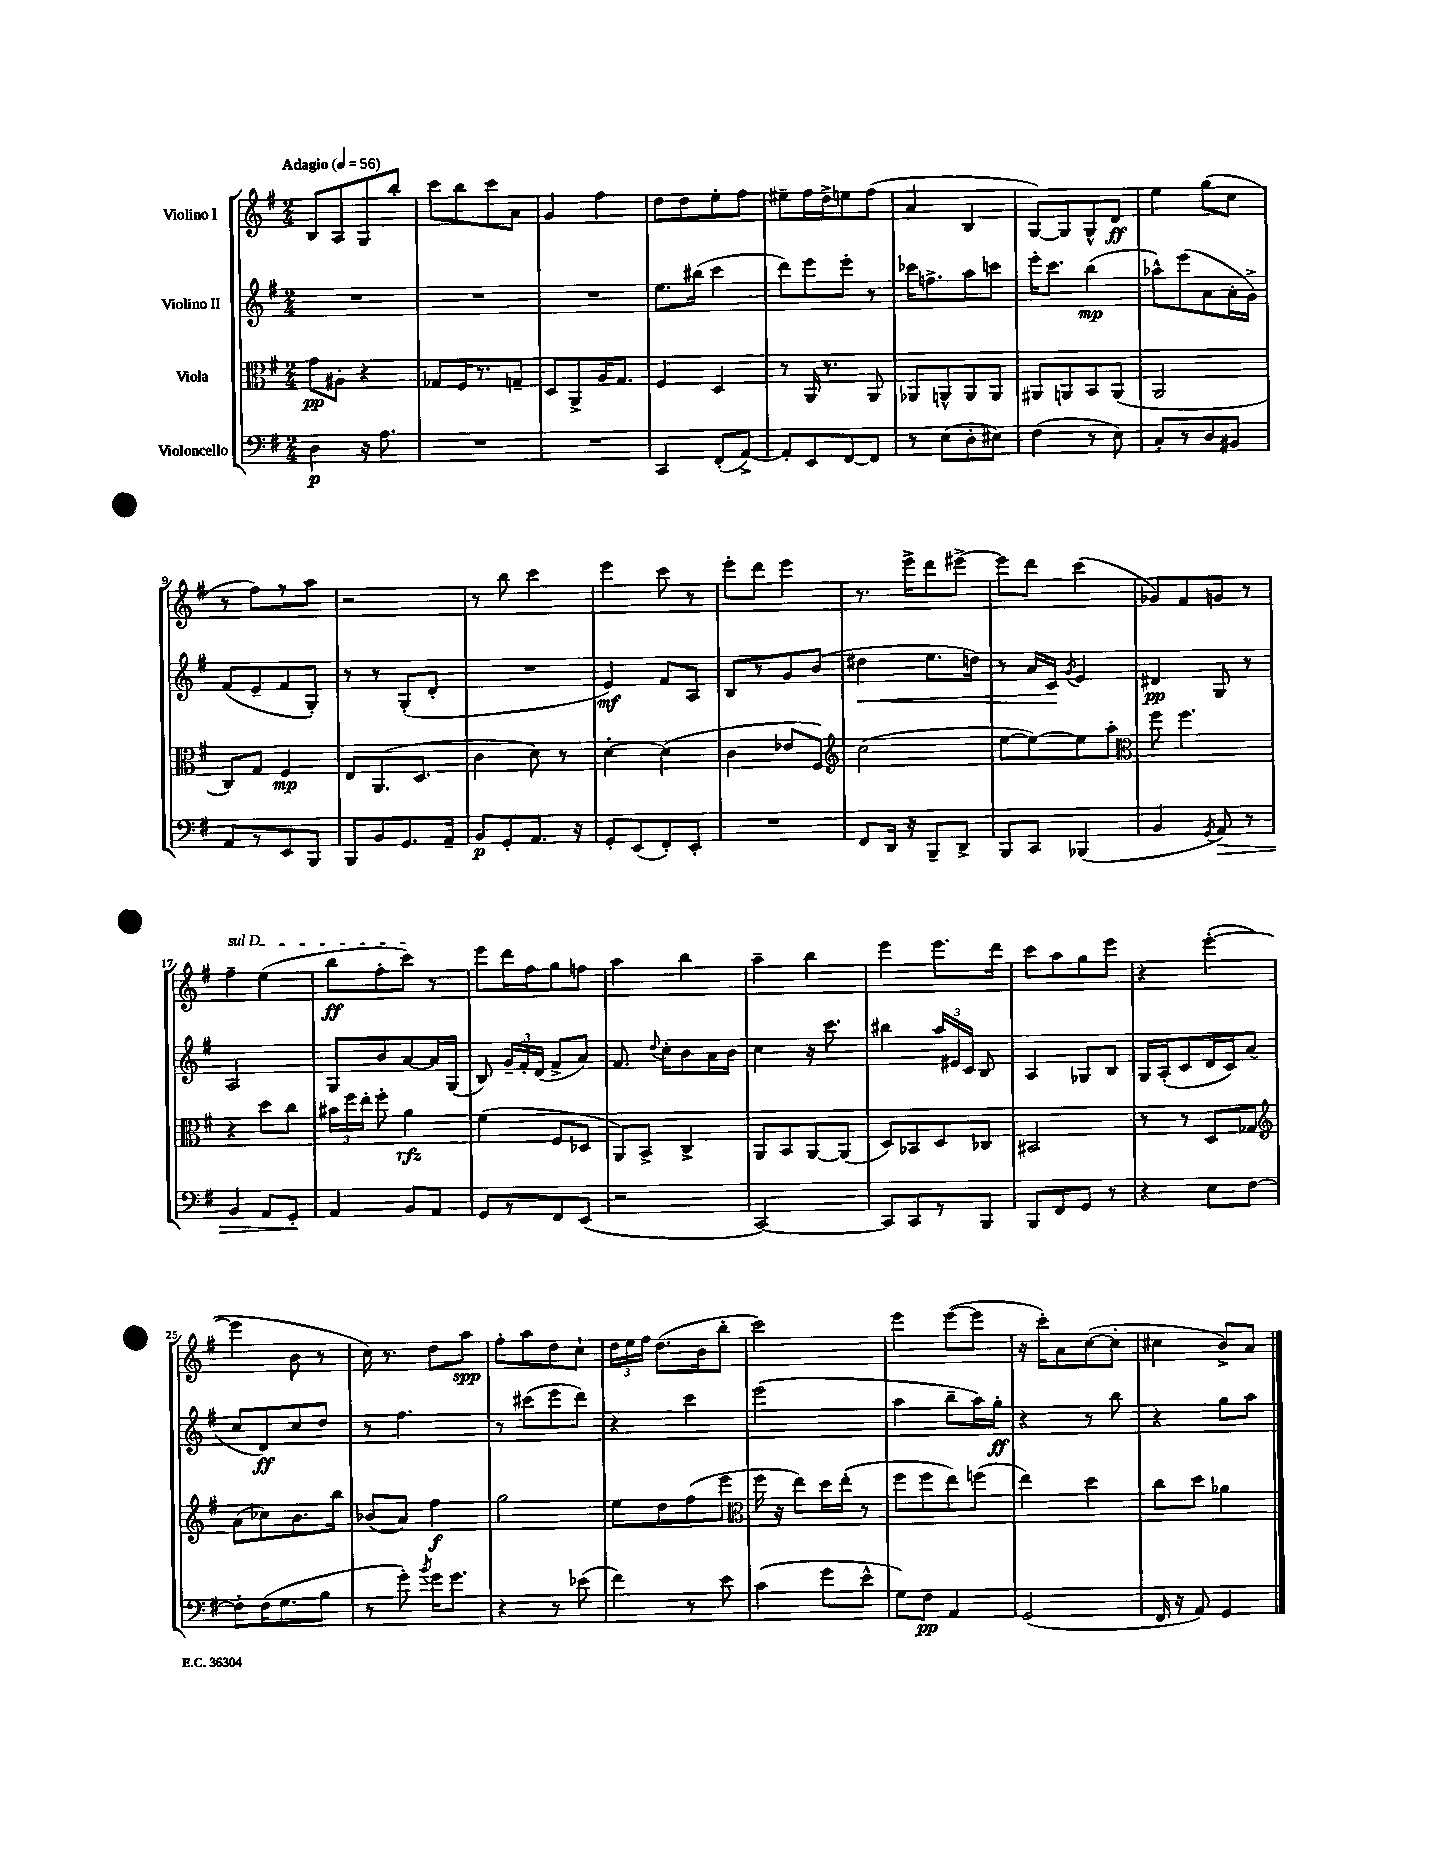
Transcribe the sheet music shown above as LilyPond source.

<<
\new StaffGroup <<
\new Staff = "s0" \with { instrumentName = "Violino I" } {
    \clef treble \key g \major \numericTimeSignature \time 2/4 \tempo "Adagio" 4 = 56
    \autoBeamOff b8[ a8 g8 b''8]-. |
    c'''8[ b''8 c'''8 a'8] |
    g'4 fis''4 |
    d''8[ d''8 e''8-. fis''8] |
    eis''8[-- fis''16 d''16-> e''8 fis''8]( |
    a'4 b4 |
    g8[~) g8 g8-^ d'8]\ff |
    e''4 g''8[( c''8] |
    r8 fis''8[) r8 a''8] |
    r2 |
    r8 b''8 c'''4 |
    e'''4 c'''8 r8 |
    e'''8[-. d'''8] e'''4 |
    r8. e'''16[-> d'''8 eis'''8]~-> |
    eis'''8[ d'''8] c'''4( |
    ges'8[) fis'8 g'8] r8 |
    \once \override TextSpanner.bound-details.left.text = \markup { \italic "sul D" } fis''4--\startTextSpan e''4( |
    b''8[\ff fis''8-. c'''8]\stopTextSpan) r8 |
    e'''8[ d'''16 fis''16 g''8 f''8] |
    a''4 b''4 |
    a''4-- b''4 |
    e'''4 e'''8.[ d'''16] |
    c'''8[ a''8 g''8 e'''8] |
    r4 e'''4~-.( |
    e'''4 b'8 r8 |
    c''16) r8. d''8[ a''8]\spp |
    fis''8[-. a''8 d''8 c''8]-! |
    \tuplet 3/2 { d''16[ e''16 fis''16] } d''8.[( b'16 b''8]-. |
    c'''2) |
    e'''4 e'''8[~( e'''8] |
    r16 c'''16[-.) a'8 c''8~( c''8]-. |
    cis''4 b'8[->) a'8] \bar "|." |
}
\new Staff = "s1" \with { instrumentName = "Violino II" } {
    \clef treble \key g \major \numericTimeSignature \time 2/4
    \autoBeamOff R2 |
    R2 |
    R2 |
    e''8.[ bis''16]( c'''4 |
    d'''8[) e'''8 e'''8]-. r8 |
    ces'''16[ f''8.-> a''8 c'''8] |
    e'''16[-. c'''8.] b''4\mp( |
    aes''8[-^) e'''8( a'8 a'16-. g'16]->) |
    fis'8[( e'8-- fis'8 g8]-.) |
    r8 r8 g8[-.( d'8]-. |
    R2 |
    e'4\mf) fis'8[ a8] |
    b8[ r8 g'8 b'8]( |
    dis''4\< e''8.[ d''16]) |
    r8 a'16[ c'16]\! \acciaccatura { g'8 } e'4 |
    dis'4\pp g8 r8 |
    a2 |
    g8[ b'8 a'8~ a'16 g16]( |
    b8) \tuplet 3/2 { g'16[-- fis'16-. d'16]( } fis'8[-> a'8]) |
    fis'8. \appoggiatura { d''8 } c''16[-. b'8 a'16 b'16] |
    c''4 r16 c'''8. |
    bis''4 \tuplet 3/2 { a''16[ eis'16 c'16] } b8 |
    a4 ges8[ b8] |
    g16[ a16-.( c'8 d'16 c'16) a'8]( |
    c''8[ d'8\ff) c''8 d''8] |
    r8 fis''4. |
    r8 cis'''8[( e'''8 d'''8]) |
    r4 c'''4 |
    e'''2( |
    a''4 b''8[-- a''16) g''16]-.\ff |
    r4 r8 b''8 |
    r4 g''8[ a''8] \bar "|." |
}
\new Staff = "s2" \with { instrumentName = "Viola" } {
    \clef alto \key g \major \numericTimeSignature \time 2/4
    \autoBeamOff g'8[\pp ais8]-. r4 |
    ges8[ fis16 r8. g8]-- |
    d8[ a,8-> a16 g8.] |
    fis4 d4 |
    r8 a,16 r8. a,8 |
    aes,8[ a,8-^ a,8 a,8] |
    ais,8[ a,8 b,8 a,8]( |
    a,2 |
    c8[) g8] fis4\mp |
    e8[ a,8.( d8.] |
    c'4 d'8) r8 |
    d'4~-. d'4( |
    c'4 ees'8[ fis8]) |
    \clef treble c''2( |
    e''8[~ e''8~) e''8 a''8]-. |
    \clef alto fis''8 fis''4. |
    r4 d''8[ c''8] |
    \tuplet 3/2 { bis'16[ fis''16 e''16]-. } fis''8-. a'4\rfz |
    fis'4( fis8[ des8] |
    a,8[) b,8]-> c4-> |
    a,8[ b,8 a,8~ a,8]( |
    d8[) bes,8 d8 ces8] |
    bis,2 |
    r8 r8 d8[ ges8] |
    \clef treble a'8[( ces''8) b'8. b''16] |
    bes'8[( a'8]) fis''4\f |
    g''2 |
    e''8[ d''8 fis''8( e'''8] |
    \clef alto fis''16 r16 e''8[) d''16 e''16]-.( r8 |
    fis''8[ fis''8 e''8) f''8]( |
    e''4) d''4 |
    c''8[ d''8] aes'4 \bar "|." |
}
\new Staff = "s3" \with { instrumentName = "Violoncello" } {
    \clef bass \key g \major \numericTimeSignature \time 2/4
    \autoBeamOff d4\p r16 a8. |
    R2 |
    R2 |
    c,4 fis,8[-.( a,8]~->) |
    a,8[-. e,8 fis,8~ fis,8] |
    r8 e8[( d8-. eis8]) |
    fis4( r8 e8) |
    c8[-. r8 d8 bis,8] |
    a,8[ r8 e,8 b,,8] |
    b,,8[ b,8 g,8. a,16]-- |
    b,8[\p g,8-. a,8.] r16 |
    g,8[-. e,8( fis,8-.) e,8]-. |
    R2 |
    fis,8[ d,16] r16 b,,8[-- d,8]-> |
    b,,8[ c,8] bes,,4( |
    b,4 \acciaccatura { g,8 } a,8\>) r8 |
    b,4 a,8[ g,8]-.\! |
    a,4 b,8[ a,8] |
    g,8[ r8 fis,8 e,8]( |
    r2 |
    c,2~) |
    c,8[ c,8 r8 b,,8] |
    b,,8[ fis,8 g,8] r8 |
    r4 e8[ fis8]~ |
    fis8[-. fis16( g8. b8] |
    r8 g'8-.) \acciaccatura { b'8 } g'16[ g'8.] |
    r4 r8 ees'8( |
    fis'4) r8 e'8 |
    c'4( g'8[ e'8]-^ |
    g8[) fis8]\pp a,4 |
    g,2( |
    fis,16 r16 a,8) g,4 \bar "|." |
}
>>
>>
